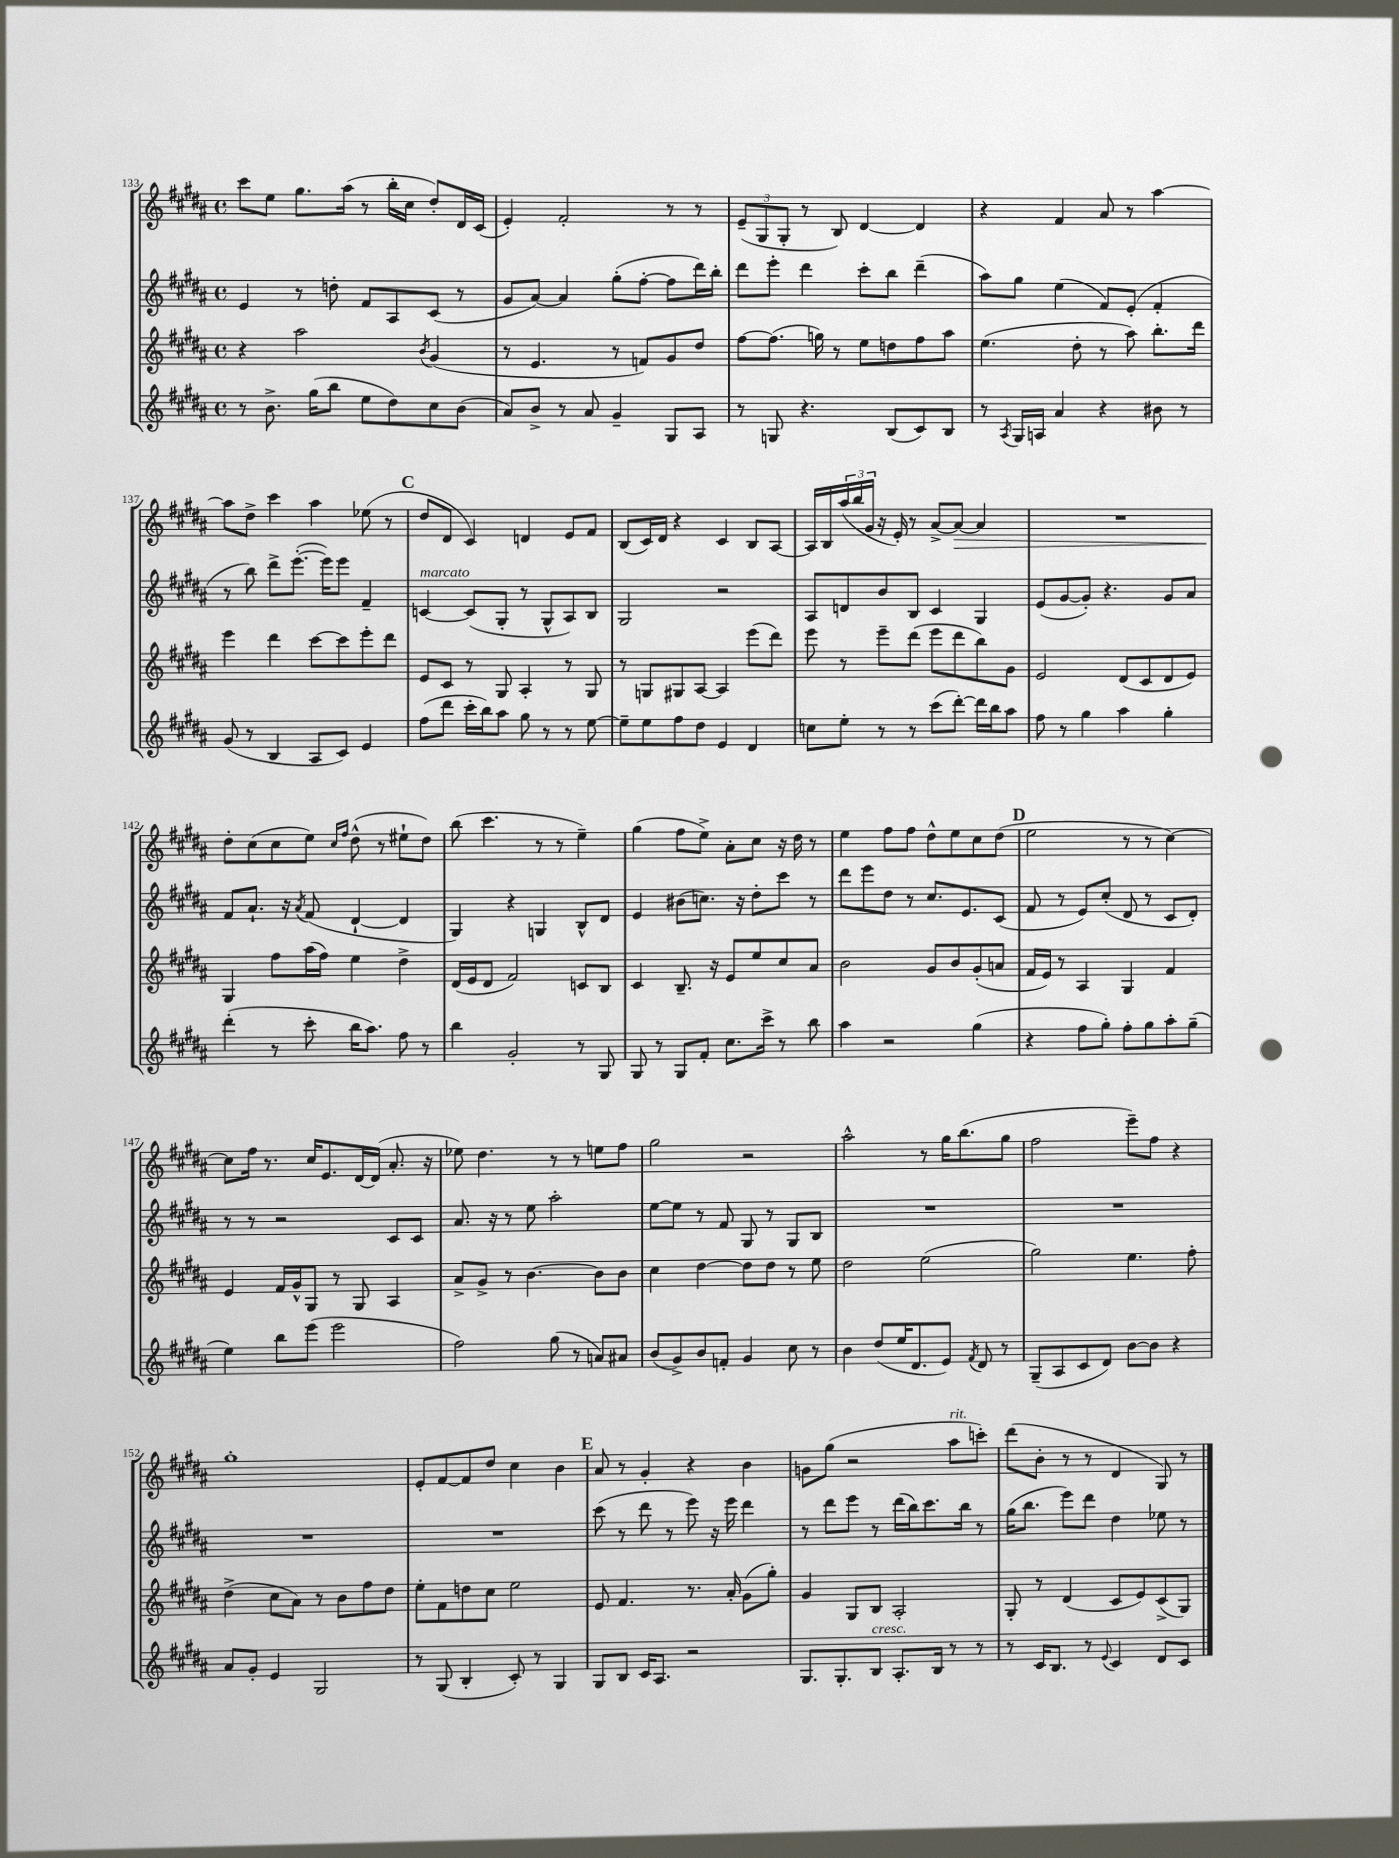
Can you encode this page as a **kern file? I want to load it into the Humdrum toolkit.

**kern	**kern	**kern	**kern
*staff4	*staff3	*staff2	*staff1
*clefG2	*clefG2	*clefG2	*clefG2
*k[f#c#g#d#a#]	*k[f#c#g#d#a#]	*k[f#c#g#d#a#]	*k[f#c#g#d#a#]
*M4/4	*M4/4	*M4/4	*M4/4
*met(c)	*met(c)	*met(c)	*met(c)
8r	4r	4e	8ccc#
8.b^	.	.	8ee
.	2aa#	8r	8.gg#
(16gg#	.	.	.
8bb	.	8dd'	.
.	.	.	(16aa#
8ee	.	8f#	8r
8dd#)	.	8A#	16bb'
.	.	.	16cc#
.	8qb	.	.
8cc#	(4g#	(8c#	8dd#')
(8b	.	8r	16d#
.	.	.	(16c#
=	=	=	=
8a#)	8r	8g#	4e')
8b^	4.e	[8a#)	.
8r	.	4a#]	2f#'
8a#	.	.	.
4g#~	8r	(8gg#'	.
.	8f)	[8ff#'	.
8G#	8g#	8ff#]	8r
8A#	8dd#	16ddd#)	8r
.	.	16bb'	.
=	=	=	=
8r	[8ff#	8ddd#	(12e~
.	.	.	12G#
8G	(8.ff#]	8eee'	.
.	.	.	12G#'
4.r	.	4ddd#	8r
.	16gg)	.	.
.	8r	.	8B)
.	8ee	8ccc#'	[4d#
(8B	8dd	8bb	.
8c#)	8ff#	(4ddd#~	4d#]
8B	8aa#	.	.
=	=	=	=
8r	(4.ee	8aa#)	4r
8qA#	.	.	.
16G#	.	8gg#	.
16A	.	.	.
4a#	.	(4ee	4f#
.	8dd#'	.	.
4r	8r	8f#)	8a#
.	8aa#)	(8e'	8r
8b#	8.bb'	4f#'	[4aa#
8r	.	.	.
.	16ddd#	.	.
=	=	=	=
(8g#	4eee	8r	8aa#]
8r	.	8bb)	8dd#^
4B	4ddd#	8ddd#^	4ccc#
.	.	([8.eee'	.
8A#	[8ccc#	.	4aa#
.	.	16eee])	.
8c#)	8ccc#]	8eee	.
4e	8eee'	4f#~	(8ee-
.	8ddd#	.	8r
=	=	=	=
(8ff#	8e	[4c	8dd#
8ddd#	8c#	.	8d#
16ccc#'	8r	(8c]	4c#)
16bb)	.	.	.
8aa#	8G#	8G#'	.
8gg#	4A#'	8r	4d
8r	.	8G#^^	.
8r	8r	8A#)	8e
[8ee	8G#	8B	8f#
=	=	=	=
8ee~]	8r	2G#	(8B
8ee	8G	.	16c#)
.	.	.	16d#
8ff#	8G#	.	4r
8dd#	[8A#	.	.
4e	4A#]	2r	4c#
4d#	(8eee	.	8B
.	8ddd#)	.	[8A#
=	=	=	=
8cc	8eee	8A#	16A#]
.	.	.	16B
8ee'	8r	8d	(24aa#
.	.	.	24bb
.	.	.	24g#
8r	8eee~	8b	16r
.	.	.	16e')
8r	(8ddd#	8B	8r
(8ccc#	8eee	4c#	[8a#^
[8ddd#')	8ddd#	.	8a#_
16ddd#]	8bb)	4G#	4a#]
16bb	.	.	.
8aa#	8g#	.	.
=	=	=	=
8ff#	2e	(8e	1r
8r	.	[8g#	.
4gg#	.	8g#'])	.
.	.	4.r	.
4aa#	(8d#	.	.
.	8c#	.	.
4gg#'	8d#	8g#	.
.	8e)	8a#	.
=	=	=	=
(4ddd#'	4G#	8f#	8dd#'
.	.	8.a#`	(8cc#
8r	8ff#	.	8cc#
.	.	16r	.
.	.	8qa#	.
8ccc#'	(16aa#	(8f#	8ee)
.	16ff#)	.	.
.	.	.	16qqcc#
.	.	.	16qqff#
16bb	4ee	[4d#`	(8dd#^^
8.aa#)	.	.	.
.	.	.	8r
8ff#	4dd#^	4d#]	8ee#`
8r	.	.	8dd#)
=	=	=	=
4bb	(16d#	4G#)	(8bb
.	16e	.	.
.	8d#	.	4.ccc#
2g#'	2f#)	4r	.
.	.	4G	8r
.	.	.	8r
8r	8c	8B^^	4ee~)
8G#	8B	8d#	.
=	=	=	=
8G#	4c#	4e	(4gg#
8r	.	.	.
8G#	8.B~	(8b#	8ff#
8f#'	.	8.cc)	8ee^)
.	16r	.	.
8.cc#	8e	.	8a#'
.	.	16r	.
.	8ee	8dd#'	8cc#
16ccc#^	.	.	.
8r	8cc#	8ccc#	16r
.	.	.	16dd#
8bb	8a#	8r	8r
=	=	=	=
4aa#	2b	8ddd#	4ee
.	.	8eee	.
2r	.	8dd#	8ff#
.	.	8r	8ff#
.	8g#	8.cc#	8dd#^^
.	8b	.	8ee
.	.	8.e	.
(4gg#	(8g#'	.	8cc#
.	8a	(8c#	(8dd#
=	=	=	=
4r	16f#	8f#	2ee
.	16e)	.	.
.	8r	8r	.
8ff#	4A#	8e)	.
8gg#')	.	(8cc#'	.
8ff#'	4G#	8d#	8r
8gg#	.	8r	8r
8aa#'	4f#	8c#	[4cc#)
(8gg#~	.	8d#')	.
=	=	=	=
4ee)	4e	8r	8cc#]
.	.	8r	16ff#
.	.	.	8.r
8bb	16f#	2r	.
.	16g#^^	.	.
(8eee	8G#	.	16cc#
.	.	.	8.e
2eee	8r	.	.
.	8G#	.	[16d#
.	.	.	(16d#]
.	4A#	8c#	8.a#'
.	.	8c#	.
.	.	.	16r
=	=	=	=
2ff#)	8a#^	8.a#	8ee-)
.	8g#^	.	4.dd#
.	.	16r	.
.	8r	8r	.
.	[4.b	8ee	.
(8gg#	.	2aa#'	8r
8r	.	.	8r
8a)	8b]	.	8ee
8a#	8b	.	8ff#
=	=	=	=
(8b	4cc#	[8ee	2gg#
8g#^)	.	8ee]	.
8b	[4dd#	8r	.
8f'	.	8f#	.
4g#	8dd#]	8G#	2r
.	8dd#	8r	.
8cc#	8r	8G#	.
8r	8ee	8B	.
=	=	=	=
4b	2dd#	1r	2aa#^^
(8dd#	.	.	.
16ee	.	.	.
8.d#	.	.	.
.	(2ee	.	8r
8e)	.	.	16gg#
.	.	.	(8.bb
8qf#	.	.	.
8d#	.	.	.
8r	.	.	8gg#
=	=	=	=
(8G#~	2gg#)	1r	2ff#
8A#	.	.	.
8c#	.	.	.
8d#)	.	.	.
[8b	4.ee	.	8eee~)
8b]	.	.	8ff#
4r	.	.	4r
.	8ff#'	.	.
=	=	=	=
8a#	(4dd#^	1r	1gg#'
8g#'	.	.	.
4e	8cc#	.	.
.	8a#)	.	.
2G#	8r	.	.
.	8b	.	.
.	8ff#	.	.
.	8dd#	.	.
=	=	=	=
8r	8ee'	1r	8e'
(8G#	8f#	.	[8f#
4B'	8dd	.	8f#]
.	8cc#	.	8dd#
8c#')	2ee	.	4cc#
8r	.	.	.
4G#	.	.	4b
=	=	=	=
8G#	8e	(8ccc#	8a#
8B	4.f#	8r	8r
16c#	.	8ddd#	4g#'
8.A#	.	.	.
.	.	8r	.
2r	8.r	8eee)	4r
.	.	16r	.
.	16a#'	16eee	.
.	(8g#	4ddd#	4b
.	8gg#')	.	.
=	=	=	=
8.G#	4g#	8r	8g
.	.	8ddd#	(8gg#
8.G#'	.	.	.
.	8G#	8eee	2r
8B	8B	8r	.
8.A#'	2A#'	(16ddd#	.
.	.	16bb)	.
.	.	8.ccc#	.
16B	.	.	.
8r	.	.	8aa#
.	.	16bb	.
8r	.	8r	8ccc')
=	=	=	=
8r	8G#'	(16gg#	(8ddd#
.	.	8.bb	.
16c#	8r	.	8b'
8.B	.	.	.
.	(4d#	8eee)	8r
8r	.	8ddd#	8r
8qqe	.	.	.
4c#	8c#	4dd#	4d#
.	8e)	.	.
8d#	(8c#^	8ee-	8G#)
8c#	8G#)	8r	8r
==	==	==	==
*-	*-	*-	*-
